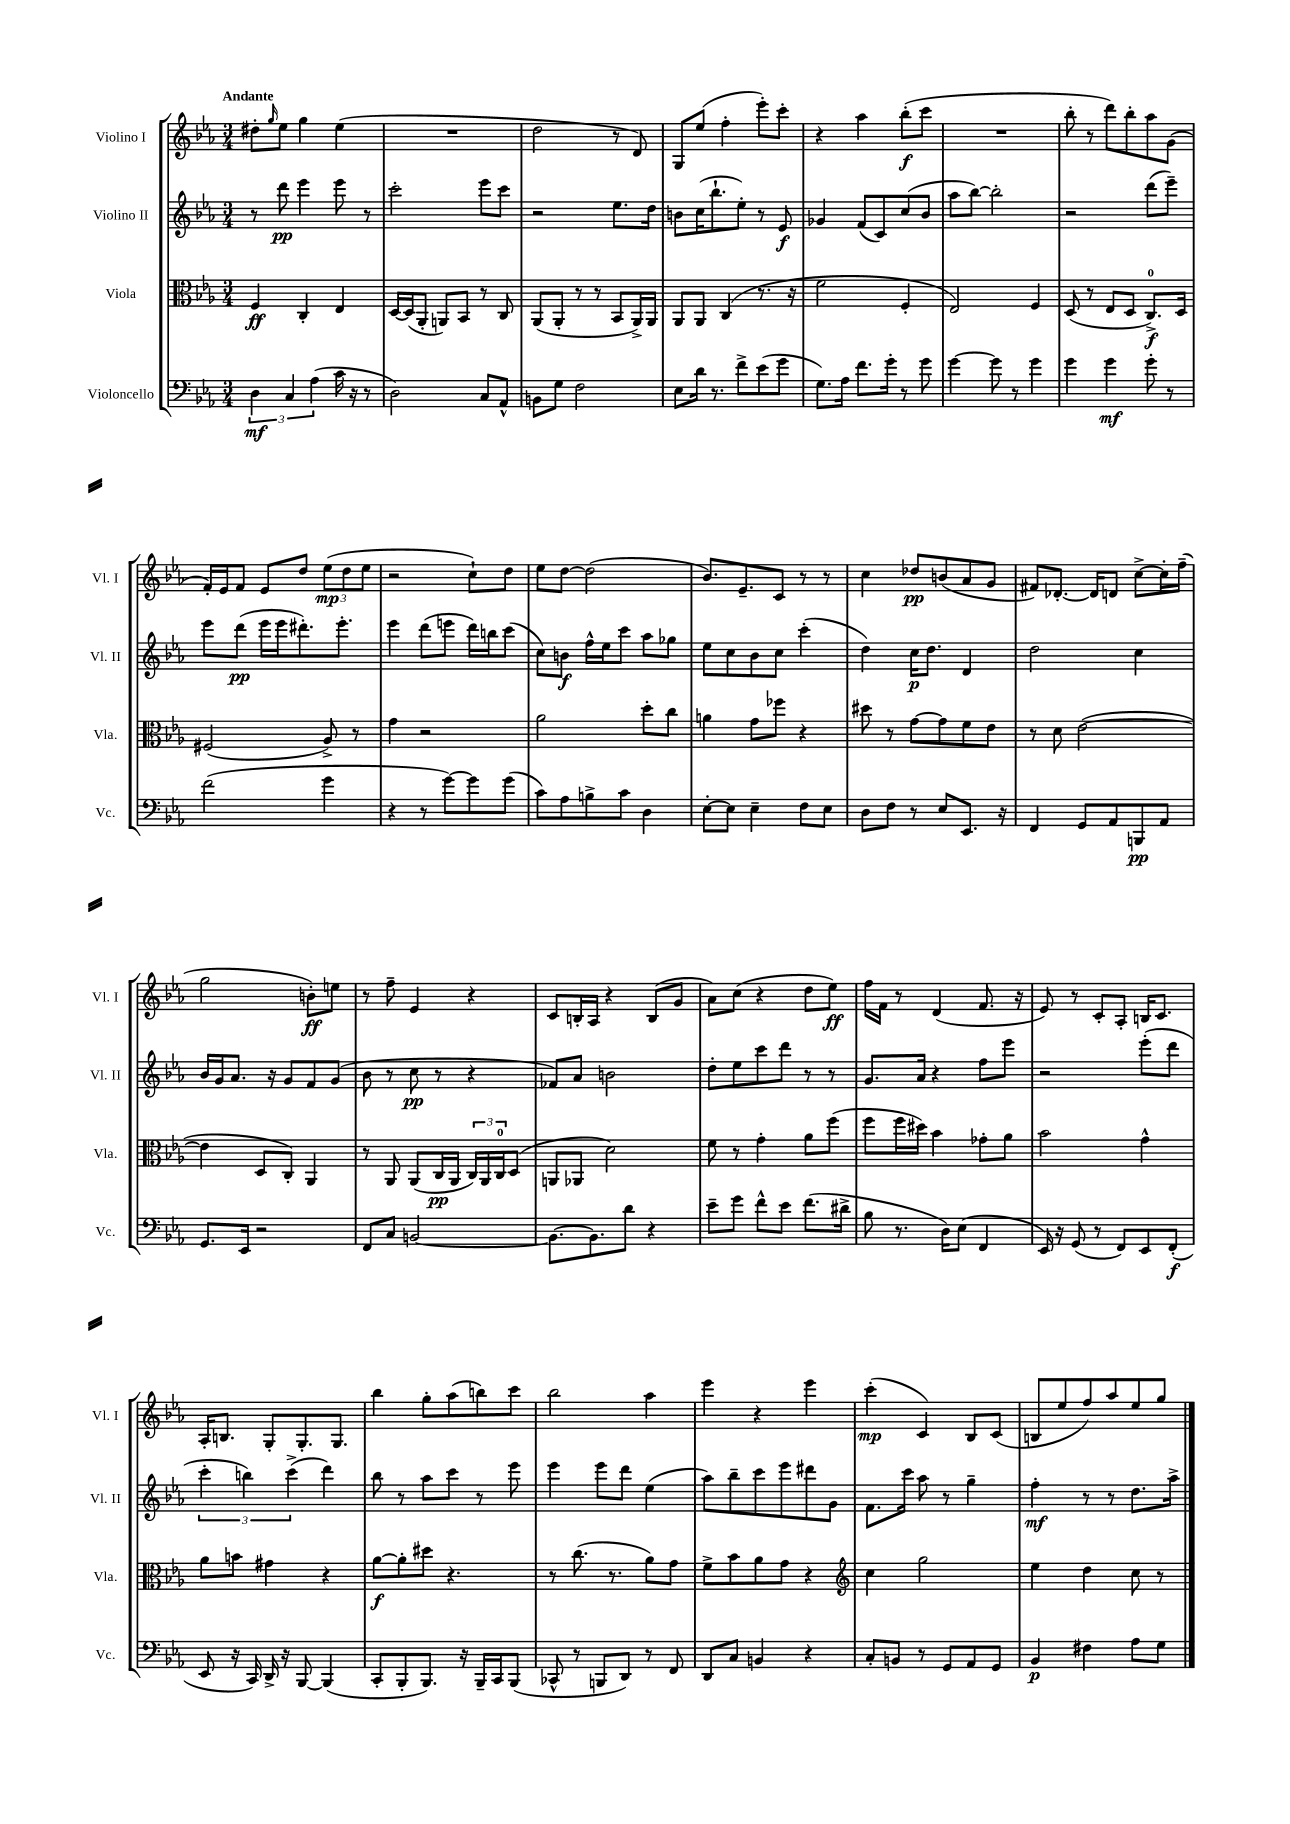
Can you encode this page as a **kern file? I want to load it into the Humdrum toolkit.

**kern	**dynam	**kern	**dynam	**kern	**dynam	**kern	**dynam
*part4	*part4	*part3	*part3	*part2	*part2	*part1	*part1
*staff4	*staff4	*staff3	*staff3	*staff2	*staff2	*staff1	*staff1
*I"Violoncello	*	*I"Viola	*	*I"Violino II	*	*I"Violino I	*
*I'Vc.	*	*I'Vla.	*	*I'Vl. II	*	*I'Vl. I	*
*clefF4	*	*clefC3	*	*clefG2	*	*clefG2	*
*k[b-e-a-]	*	*k[b-e-a-]	*	*k[b-e-a-]	*	*k[b-e-a-]	*
*M3/4	*	*M3/4	*	*M3/4	*	*M3/4	*
=1	=1	=1	=1	=1	=1	=1	=1
!	!	!	!	!	!	!LO:TX:a:B:t=Andante	!
6D\	mf	4F/	ff	8r	.	8dd#X'\L	.
.	.	.	.	.	.	16qqgg/	.
.	.	.	.	8ddd\	pp	8ee-\J	.
6C/	.	.	.	.	.	.	.
.	.	4C'/	.	4eee-\	.	4gg\	.
(6A-\	.	.	.	.	.	.	.
16c\	.	4E-/	.	8eee-\	.	(4ee-\	.
16r	.	.	.	.	.	.	.
8r	.	.	.	8r	.	.	.
=2	=2	=2	=2	=2	=2	=2	=2
2D\)	.	[16D/LL	.	2ccc'\	.	2.r	.
.	.	(16D/J]	.	.	.	.	.
.	.	8AA-'/J	.	.	.	.	.
.	.	8AAn/L)	.	.	.	.	.
.	.	8BB-/J	.	.	.	.	.
8C/L	.	8r	.	8eee-\L	.	.	.
8AA-^^/J	.	8C/	.	8ccc\J	.	.	.
=3	=3	=3	=3	=3	=3	=3	=3
8BBn\L	.	(8AA-/L	.	2r	.	2dd\	.
8G\J	.	8AA-'/J	.	.	.	.	.
2F\	.	8r	.	.	.	.	.
.	.	8r	.	.	.	.	.
.	.	8BB-/L	.	8.ee-\L	.	8r	.
.	.	16AA-^/L)	.	.	.	8d/)	.
.	.	16AA-/JJ	.	16dd\Jk	.	.	.
=4	=4	=4	=4	=4	=4	=4	=4
8E-\L	.	8AA-/L	.	8bn\L	.	8G/L	.
16d\Jk	.	8AA-/J	.	(16cc\K	.	(8ee-/J	.
8.r	.	.	.	8.bb-`\	.	.	.
.	.	(4C/	.	.	.	4ff'\	.
8f^\L	.	.	.	8ee-'\J)	.	.	.
(8e-\	.	8.r	.	8r	.	8eee-'\L)	.
8g\J	.	.	.	8e-/	f	8ccc'\J	.
.	.	16r	.	.	.	.	.
=5	=5	=5	=5	=5	=5	=5	=5
8.G\L)	.	2f\	.	4g-X/	.	4r	.
16A-\Jk	.	.	.	.	.	.	.
8.f\L	.	.	.	(8f/L	.	4aa-\	.
.	.	.	.	8c/)	.	.	.
16g'\Jk	.	.	.	.	.	.	.
8r	.	4F'/	.	(8cc/	.	(8bb-'\L	f
8g\	.	.	.	8b-/J	.	8ccc\J	.
=6	=6	=6	=6	=6	=6	=6	=6
[4g\	.	2E-/)	.	8aa-\L	.	2.r	.
.	.	.	.	[8bb-\J)	.	.	.
8g\]	.	.	.	2bb-'\]	.	.	.
8r	.	.	.	.	.	.	.
4g\	.	4F/	.	.	.	.	.
=7	=7	=7	=7	=7	=7	=7	=7
4g\	.	(8D/	.	2r	.	8bb-'\	.
.	.	8r	.	.	.	8r	.
4g\	mf	8E-/L	.	.	.	8ddd\L)	.
.	.	8D/J	.	.	.	8bb-'\	.
8g'\	.	8.C^/L)	f	(8ddd\L	.	8aa-\	.
8r	.	.	.	8eee-~\J)	.	(8g\J	.
.	.	16D/Jk	.	.	.	.	.
!!LO:LB:g=z
=8	=8	=8	=8	=8	=8	=8	=8
(2f\	.	(2F#X/	.	8eee-\L	.	16f'/LL)	.
.	.	.	.	.	.	16e-/J	.
.	.	.	.	(8ddd\J	pp	8f/J	.
.	.	.	.	16eee-\LL	.	8e-/L	.
.	.	.	.	16eee-\J	.	.	.
.	.	.	.	8.ddd#X'\)	.	8dd/J	.
4g\	.	8A-^/)	.	.	.	(12ee-\L	mp
.	.	.	.	8.eee-'\J	.	.	.
.	.	.	.	.	.	12dd\	.
.	.	8r	.	.	.	.	.
.	.	.	.	.	.	12ee-\J	.
=9	=9	=9	=9	=9	=9	=9	=9
4r	.	4g\	.	4eee-\	.	2r	.
8r	.	2r	.	(8ddd\L	.	.	.
[8g\L)	.	.	.	8eeen\J	.	.	.
8g\]	.	.	.	16ddd\LL)	.	8cc`\L)	.
.	.	.	.	16bbn\J	.	.	.
(8g\J	.	.	.	(8ccc\J	.	8dd\J	.
=10	=10	=10	=10	=10	=10	=10	=10
8c\L)	.	2a-\	.	8cc\L)	.	8ee-\L	.
8A-\	.	.	.	8bn\J	f	[8dd\J	.
8Bn^\	.	.	.	16ff^^\LL	.	(2dd\]	.
.	.	.	.	16ee-\J	.	.	.
8c\J	.	.	.	8ccc\J	.	.	.
4D\	.	8dd'\L	.	8aa-\L	.	.	.
.	.	8cc\J	.	8gg-X\J	.	.	.
=11	=11	=11	=11	=11	=11	=11	=11
[8E-'\L	.	4an\	.	8ee-\L	.	8.b-/L)	.
8E-\J]	.	.	.	8cc\	.	.	.
.	.	.	.	.	.	8.e-~/	.
4E-~\	.	8g\L	.	8b-\	.	.	.
.	.	8ff-X\J	.	8cc\J	.	8c/J	.
8F\L	.	4r	.	(4ccc'\	.	8r	.
8E-\J	.	.	.	.	.	8r	.
=12	=12	=12	=12	=12	=12	=12	=12
8D\L	.	8dd#X\	.	4dd\)	.	4cc\	.
8F\J	.	8r	.	.	.	.	.
8r	.	[8g\L	.	16cc\KL	p	8dd-X/L	pp
.	.	.	.	8.dd\J	.	.	.
8E-/L	.	8g\]	.	.	.	(8bn/	.
8.EE-/J	.	8f\	.	4d/	.	8a-/	.
.	.	8e-\J	.	.	.	8g/J	.
16r	.	.	.	.	.	.	.
=13	=13	=13	=13	=13	=13	=13	=13
4FF/	.	8r	.	2dd\	.	8f#X/L)	.
.	.	8d\	.	.	.	[8.d-X'/J	.
8GG/L	.	([2e-\	.	.	.	.	.
.	.	.	.	.	.	16d-/KL]	.
8AA-/	.	.	.	.	.	8dn/J	.
8BBBn/	pp	.	.	4cc\	.	[8cc^\L	.
8AA-/J	.	.	.	.	.	16cc'\L]	.
.	.	.	.	.	.	(16ff~\JJ	.
!!LO:LB:g=z
=14	=14	=14	=14	=14	=14	=14	=14
8.GG/L	.	4e-\]	.	16b-/LL	.	2gg\	.
.	.	.	.	16g/J	.	.	.
.	.	.	.	8.a-/J	.	.	.
16EE-/Jk	.	.	.	.	.	.	.
2r	.	8D/L	.	.	.	.	.
.	.	.	.	16r	.	.	.
.	.	8C'/J)	.	8g/L	.	.	.
.	.	4AA-/	.	8f/	.	8bn'\L)	ff
.	.	.	.	(8g/J	.	8een\J	.
=15	=15	=15	=15	=15	=15	=15	=15
8FF/L	.	8r	.	8b-\	.	8r	.
8C/J	.	8AA-/	.	8r	.	8ff~\	.
[2BBn/	.	(8AA-/L	.	8cc\	pp	4e-/	.
.	.	16C/L	pp	8r	.	.	.
.	.	16AA-/JJ	.	.	.	.	.
.	.	24C/LL)	.	4r	.	4r	.
.	.	24AA-/	.	.	.	.	.
.	.	24C/J	.	.	.	.	.
.	.	(8D/J	.	.	.	.	.
=16	=16	=16	=16	=16	=16	=16	=16
8.BB\L_	.	8AAn/L	.	8f-X/L)	.	8c/L	.
.	.	8AA-X/J	.	8a-/J	.	16Bn'/L	.
8.BB\]	.	.	.	.	.	16A-/JJ	.
.	.	2d\)	.	2bn\	.	4r	.
8d\J	.	.	.	.	.	.	.
4r	.	.	.	.	.	(8B/L	.
.	.	.	.	.	.	8g/J	.
=17	=17	=17	=17	=17	=17	=17	=17
8e-~\L	.	8f\	.	8dd'\L	.	8a-\L)	.
8g\J	.	8r	.	8ee-\	.	(8cc\J	.
8f^^\L	.	4g'\	.	8ccc\	.	4r	.
8e-\J	.	.	.	8ddd\J	.	.	.
(8.f\L	.	8a-\L	.	8r	.	8dd\L	.
.	.	(8ff\J	.	8r	.	8ee-\J)	ff
16d#X^\Jk	.	.	.	.	.	.	.
=18	=18	=18	=18	=18	=18	=18	=18
8B-\	.	8ff\L	.	8.g/L	.	16ff\LL	.
.	.	.	.	.	.	16f\JJ	.
8.r	.	16ff\L	.	.	.	8r	.
.	.	16dd#X\JJ)	.	16a-/Jk	.	.	.
.	.	4b-\	.	4r	.	(4d/	.
16D\KL)	.	.	.	.	.	.	.
(8E-\J	.	.	.	.	.	.	.
4FF/	.	8g-X'\L	.	8ff\L	.	8.f/	.
.	.	8a-\J	.	8eee-\J	.	.	.
.	.	.	.	.	.	16r	.
=19	=19	=19	=19	=19	=19	=19	=19
16EE-/)	.	2b-\	.	2r	.	8e-/)	.
16r	.	.	.	.	.	.	.
(8GG/	.	.	.	.	.	8r	.
8r	.	.	.	.	.	8c'/L	.
8FF/L)	.	.	.	.	.	8A-'/J	.
8EE-/	.	4g^^\	.	(8eee-'\L	.	16Bn/KL	.
.	.	.	.	.	.	8.c/J	.
(8FF'/J	f	.	.	8ddd\J	.	.	.
!!LO:LB:g=z
=20	=20	=20	=20	=20	=20	=20	=20
8EE-/	.	8a-\L	.	6ccc'\	.	16A-'/KL	.
.	.	.	.	.	.	8.Bn/J	.
16r	.	8bn\J	.	.	.	.	.
.	.	.	.	6bbn\)	.	.	.
16CC/)	.	.	.	.	.	.	.
16DD^/	.	4g#X\	.	.	.	8G'/L	.
16r	.	.	.	.	.	.	.
.	.	.	.	(6ccc^\	.	.	.
[8BBB-/	.	.	.	.	.	8.G'/	.
(4BBB-/]	.	4r	.	4ddd\)	.	.	.
.	.	.	.	.	.	8.G/J	.
=21	=21	=21	=21	=21	=21	=21	=21
8CC'/L	.	[8a-\L	f	8bb-\	.	4bb-\	.
8BBB-'/	.	8a-'\]	.	8r	.	.	.
8.BBB-/J)	.	8dd#X\J	.	8aa-\L	.	8gg'\L	.
.	.	4.r	.	8ccc\J	.	(8aa-\	.
16r	.	.	.	.	.	.	.
16BBB-~/LL	.	.	.	8r	.	8bbn\)	.
16CC/J	.	.	.	.	.	.	.
(8BBB-/J	.	.	.	8eee-\	.	8ccc\J	.
=22	=22	=22	=22	=22	=22	=22	=22
8CC-X^^/	.	8r	.	4eee-\	.	2bb-\	.
8r	.	(8.cc\	.	.	.	.	.
8BBBn/L	.	.	.	8eee-\L	.	.	.
.	.	8.r	.	.	.	.	.
8DD/J)	.	.	.	8ddd\J	.	.	.
8r	.	8a-\L)	.	(4ee-\	.	4aa-\	.
8FF/	.	8g\J	.	.	.	.	.
=23	=23	=23	=23	=23	=23	=23	=23
8DD/L	.	8f^\L	.	8aa-\L)	.	4eee-\	.
8C/J	.	8b-\	.	8bb-~\	.	.	.
4BBn/	.	8a-\	.	8ccc\	.	4r	.
.	.	8g\J	.	8eee-\	.	.	.
4r	.	4r	.	8ddd#X\	.	4eee-\	.
.	.	.	.	8g\J	.	.	.
=24	=24	=24	=24	=24	=24	=24	=24
*	*	*clefG2	*	*	*	*	*
8C'/L	.	4cc\	.	8.f\L	.	(4ccc'\	mp
8BBn/J	.	.	.	.	.	.	.
.	.	.	.	16ccc\Jk	.	.	.
8r	.	2gg\	.	8aa-\	.	4c/)	.
8GG/L	.	.	.	8r	.	.	.
8AA-/	.	.	.	4gg~\	.	8B-/L	.
8GG/J	.	.	.	.	.	(8c/J	.
=25	=25	=25	=25	=25	=25	=25	=25
4BB-/	p	4ee-\	.	4ff'\	mf	8Bn/L	.
.	.	.	.	.	.	8ee-/	.
4F#X\	.	4dd\	.	8r	.	8ff/)	.
.	.	.	.	8r	.	8aa-/	.
8A-\L	.	8cc\	.	8.dd\L	.	8ee-/	.
8G\J	.	8r	.	.	.	8gg/J	.
.	.	.	.	16aa-^\Jk	.	.	.
==	==	==	==	==	==	==	==
*-	*-	*-	*-	*-	*-	*-	*-
